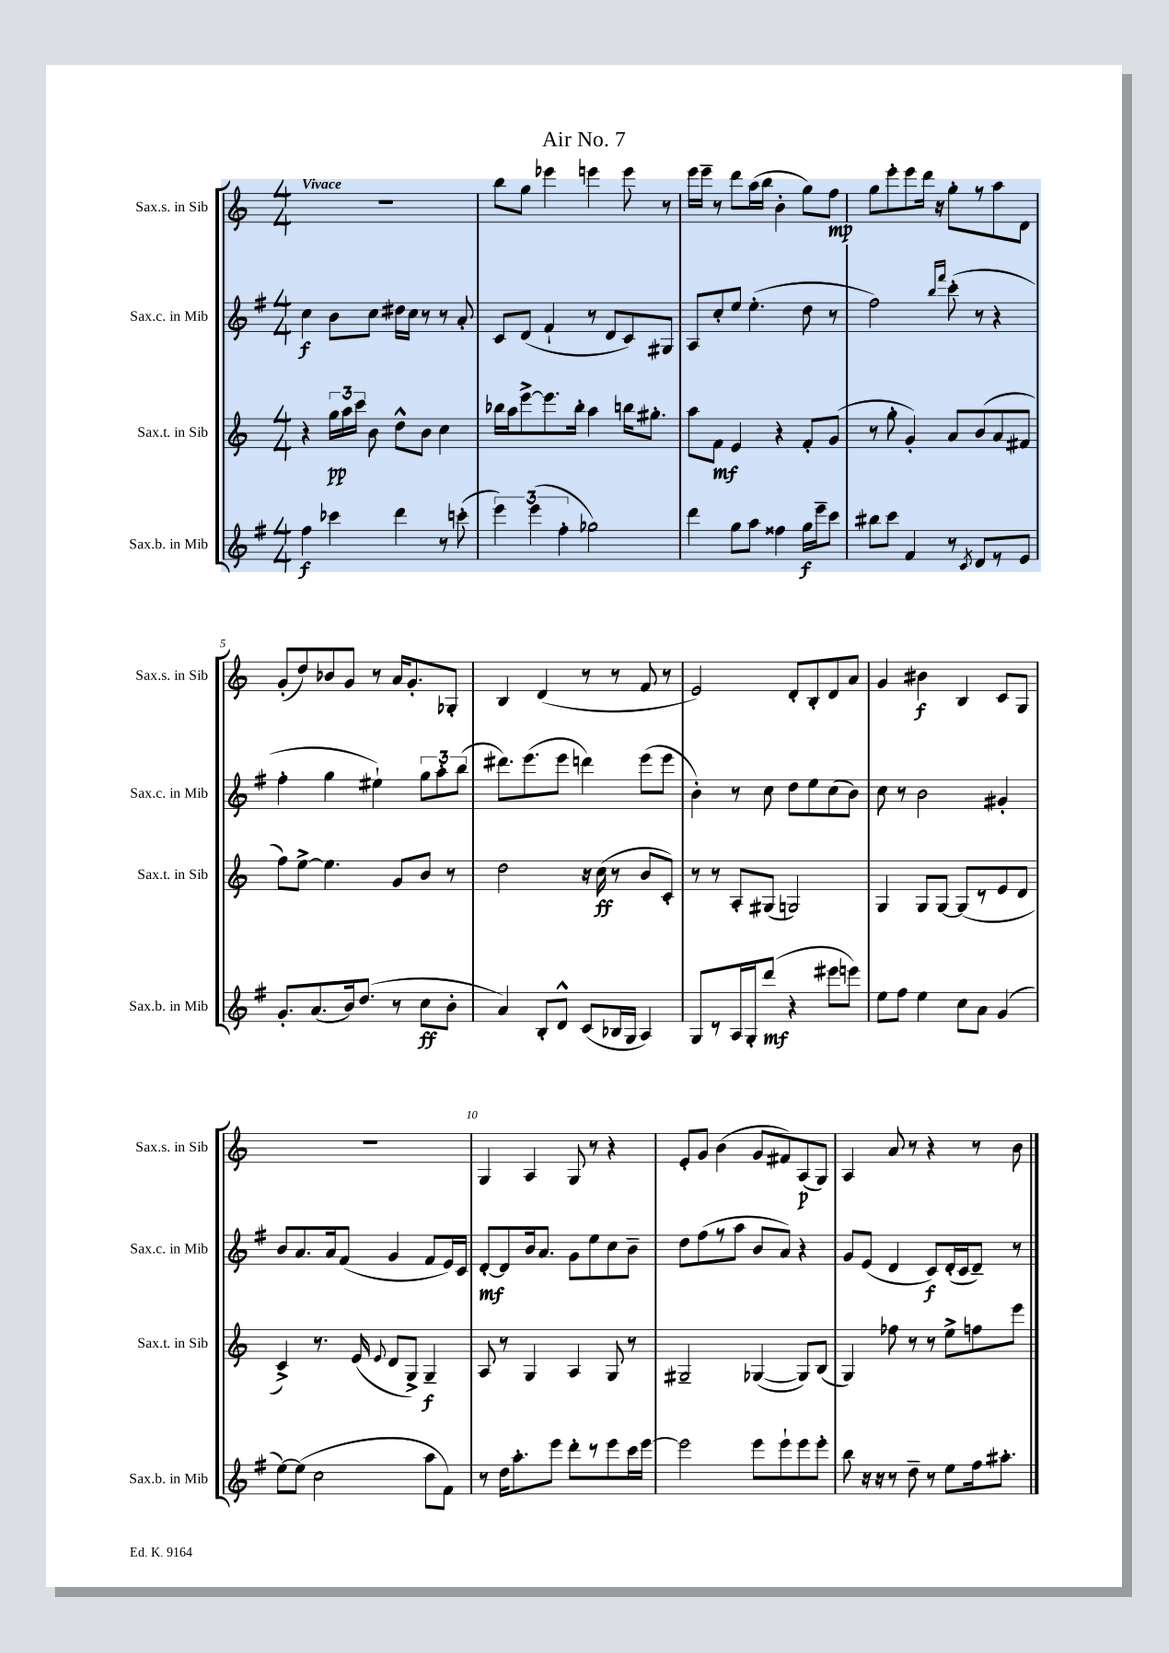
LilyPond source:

\header { title = "Air No. 7" }
<<
\new StaffGroup <<
\new Staff = "s0" \with { instrumentName = "Sax.s. in Sib" shortInstrumentName = "Sax.s. in Sib" } {
    \clef treble \key c \major \numericTimeSignature \time 4/4 \tempo "Vivace"
    \autoBeamOff R1 |
    b''8[ g''8] ees'''4 e'''4 e'''8 r8 |
    e'''16[ e'''16]-- r8 d'''8[ a''16( b''16] b'4-. g''8[) f''8]\mp |
    g''8[ e'''8-. e'''8 d'''16] r16 g''8[-. r8 a''8 d'8] |
    g'8[-.( d''8) bes'8 g'8] r8 a'16[ g'8.-. ges8]-. |
    b4 d'4( r8 r8 f'8 r8 |
    e'2) d'8[-. b8-. d'8 a'8] |
    g'4 bis'4\f b4 c'8[ g8] |
    R1 |
    g4 a4 g8 r8 r4 |
    e'8[-. g'8] b'4( g'8[ fis'8) a8\p( g8]) |
    a4 a'8 r8 r4 r8 b'8 \bar "|." |
}
\new Staff = "s1" \with { instrumentName = "Sax.c. in Mib" shortInstrumentName = "Sax.c. in Mib" } {
    \clef treble \key g \major \numericTimeSignature \time 4/4
    \autoBeamOff c''4\f b'8[ c''8] dis''16[ c''16] r8 r8 a'8-. |
    c'8[ d'8]( fis'4-! r8 d'8[ c'8) gis8] |
    a8[ c''8-. e''8] e''4.-.( d''8 r8 |
    fis''2) \grace { b''16[ fis'''16] } c'''8-.( r8 r4 |
    fis''4-. g''4 eis''4-!) \tuplet 3/2 { g''8[ a''8-. b''8]( } |
    dis'''8.[) e'''8.( e'''8] d'''4) e'''8[( e'''8] |
    b'4-.) r8 c''8 d''8[ e''8 c''8( b'8]) |
    c''8 r8 b'2 gis'4-. |
    b'8[ a'8. a'16 fis'8]( g'4 fis'8[ e'16) c'16] |
    d'8[~-.\mf d'8 b'16 a'8.] g'8[ e''8 c''8 b'8]-- |
    d''8[ fis''8( r8 a''8] b'8[ a'8]) r4 |
    g'8[ e'8]( d'4 c'8[\f) d'16-.( c'16 d'8]--) r8 \bar "|." |
}
\new Staff = "s2" \with { instrumentName = "Sax.t. in Sib" shortInstrumentName = "Sax.t. in Sib" } {
    \clef treble \key c \major \numericTimeSignature \time 4/4
    \autoBeamOff r4 \tuplet 3/2 { g''16[\pp a''16 c'''16] } b'8 d''8[-^ b'8] c''4 |
    bes''16[ a''16 e'''8~-> e'''8. bes''16]-. a''4 b''16[ gis''8.]-. |
    a''8[ f'8]\mf e'4 r4 f'8[-. g'8]( |
    r8 g''8-. g'4-.) a'8[ b'8( a'8 fis'8] |
    f''8[) e''8]~-> e''4. g'8[ b'8] r8 |
    d''2 r16 c''16\ff( r8 b'8[ c'8]-.) |
    r8 r8 a8[-. gis8]( g2) |
    g4 g8[ g8]~ g8[( r8 e'8 d'8] |
    c'4->) r8. e'16( \appoggiatura { e'8 } d'8[ g8]->) g4--\f |
    a8 r8 g4 a4 g8 r8 |
    gis2-- ges4~( ges8[) b8]( |
    g4) fes''8 r8 r8 e''8[-> f''8 e'''8] \bar "|." |
}
\new Staff = "s3" \with { instrumentName = "Sax.b. in Mib" shortInstrumentName = "Sax.b. in Mib" } {
    \clef treble \key g \major \numericTimeSignature \time 4/4
    \autoBeamOff fis''4\f ces'''4 d'''4 r8 c'''8-.( |
    \tuplet 3/2 { e'''4) e'''4( fis''4-. } ges''2) |
    d'''4 g''8[ a''8] fisis''4 g''16[\f e'''16-- c'''8] |
    bis''8[ c'''8] fis'4 r8 \acciaccatura { c'8 } d'8[ r8 e'8] |
    g'8.[-. a'8.( b'16) d''8.]( r8 c''8[\ff b'8]-. |
    a'4) b8[-. d'8]-^ c'8[( bes16 g16] a4) |
    g8[ r8 a16 g16-. d'''8]\mf( r4 eis'''8[ e'''8]) |
    e''8[ fis''8] e''4 c''8[ a'8] g'4( |
    e''8[~) e''8]( c''2 a''8[ fis'8]) |
    r8 d''16[ a''8.-. e'''8] d'''8[-. r8 e'''8 c'''16 e'''16]~ |
    e'''2 e'''8[ e'''8-! e'''8 e'''8]-. |
    b''8 r16 r16 r8 d''8-- r8 e''8[ fis''16 ais''8.]-. \bar "|." |
}
>>
>>
\layout { \context { \Score \override BarNumber.break-visibility = ##(#f #t #t) barNumberVisibility = #(every-nth-bar-number-visible 5) } }
